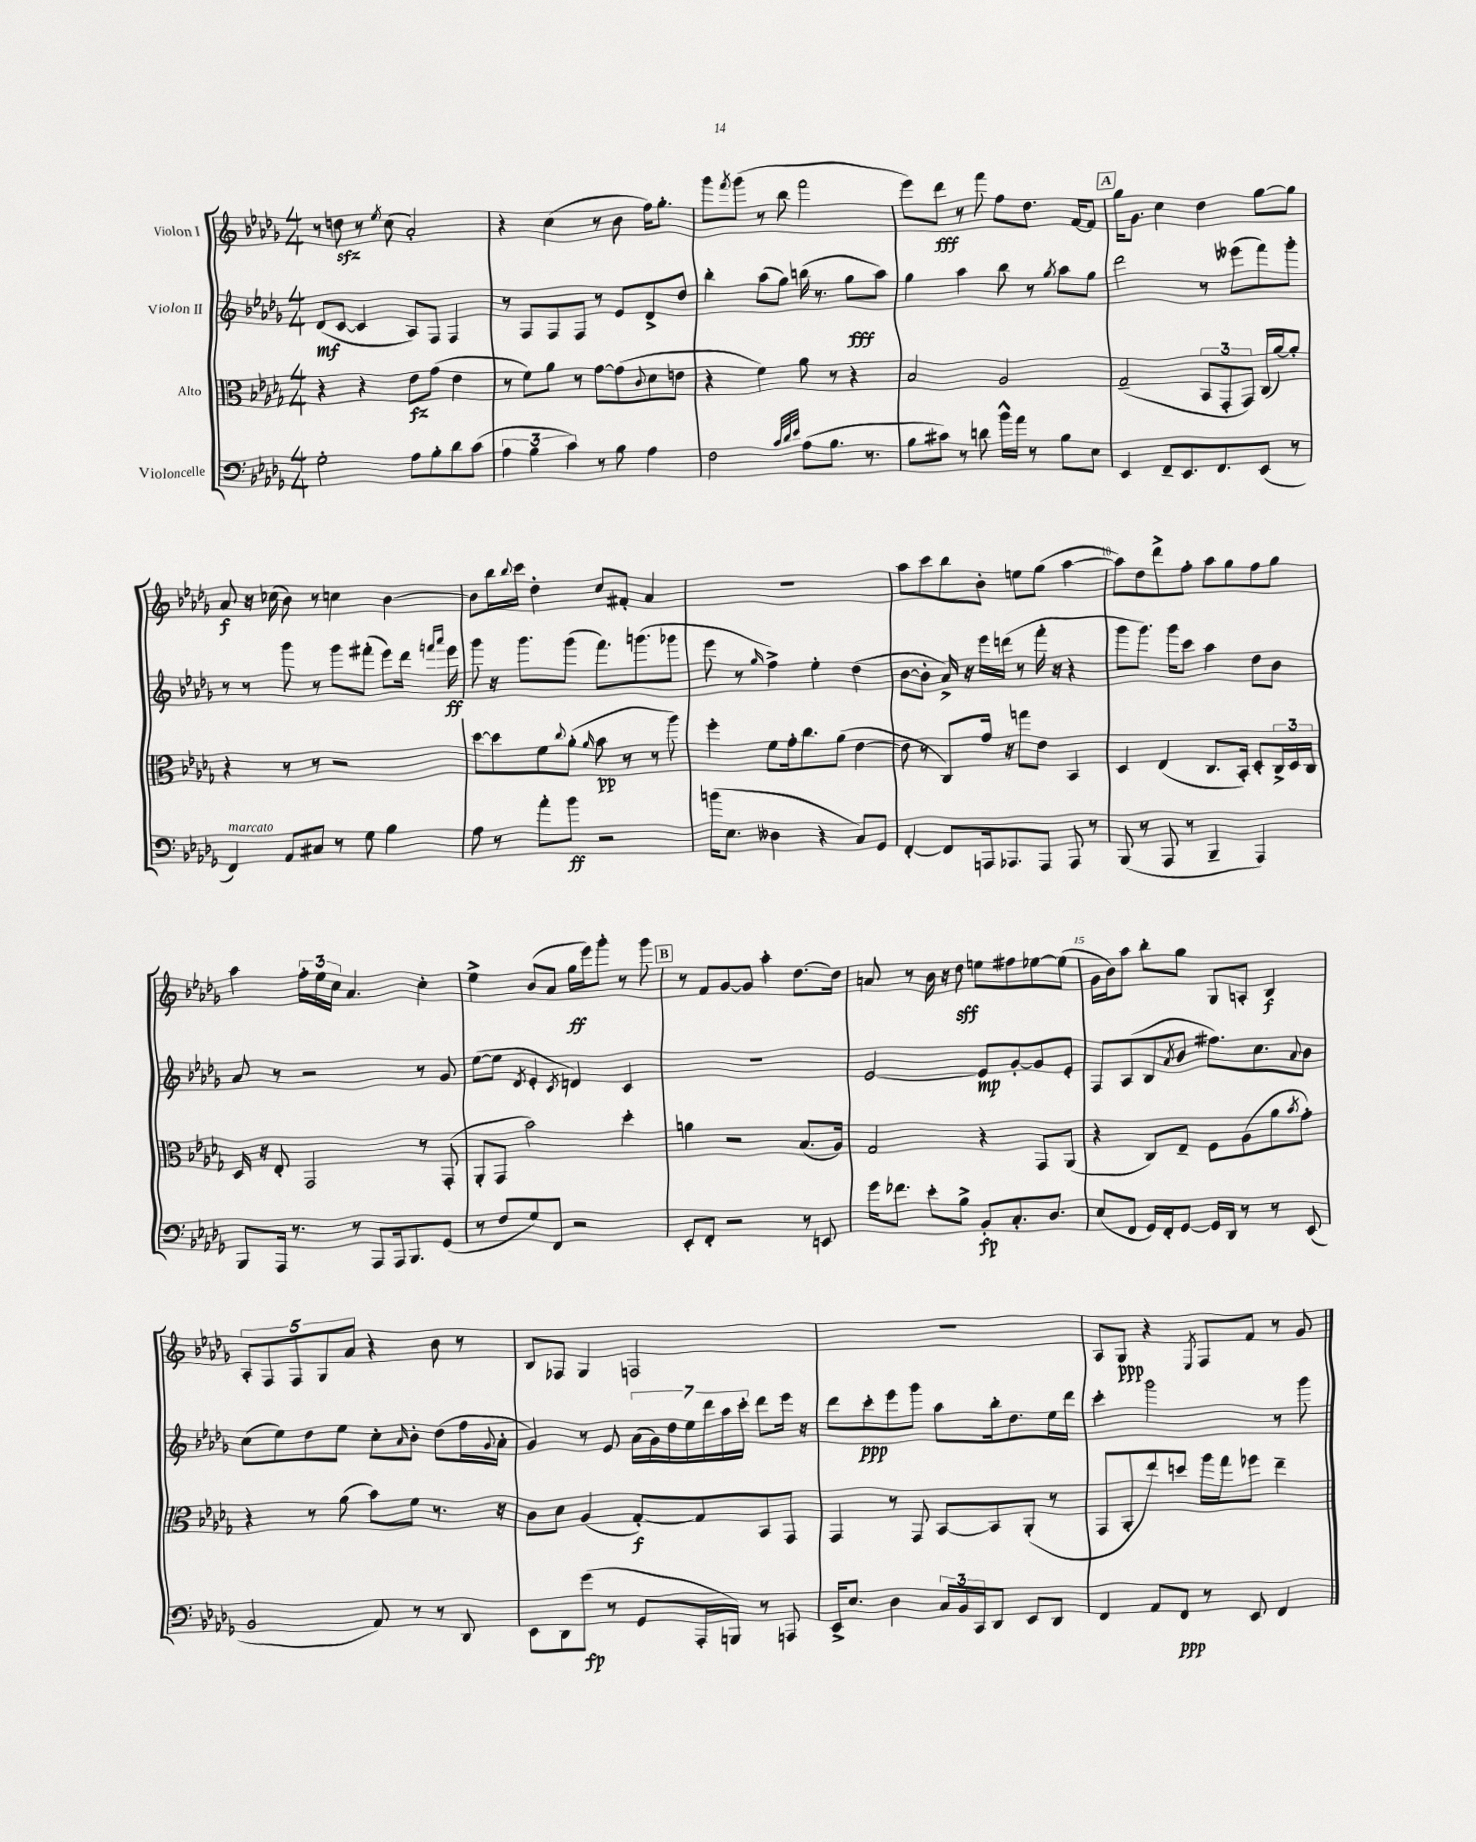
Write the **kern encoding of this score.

**kern	**dynam	**kern	**dynam	**kern	**dynam	**kern	**dynam
*part4	*part4	*part3	*part3	*part2	*part2	*part1	*part1
*staff4	*staff4	*staff3	*staff3	*staff2	*staff2	*staff1	*staff1
*I"Violoncelle	*	*I"Alto	*	*I"Violon II	*	*I"Violon I	*
*clefF4	*	*clefC3	*	*clefG2	*	*clefG2	*
*k[b-e-a-d-g-]	*	*k[b-e-a-d-g-]	*	*k[b-e-a-d-g-]	*	*k[b-e-a-d-g-]	*
*M4/4	*	*M4/4	*	*M4/4	*	*M4/4	*
=1	=1	=1	=1	=1	=1	=1	=1
2G-'\	.	4r	.	(8d-/L	mf	8r	.
.	.	.	.	[8c/J	.	8ddnzz\	.
.	.	4r	.	4c/]	.	8r	.
.	.	.	.	.	.	8qee-/	.
.	.	.	.	.	.	(8cc\	.
8A-\L	.	8e-\L	fz	8A-/L)	.	2a-'/)	.
8B-'\	.	(8g-\J	.	8F/J	.	.	.
8d-\	.	4e-\	.	4F/	.	.	.
(8c\J	.	.	.	.	.	.	.
=2	=2	=2	=2	=2	=2	=2	=2
6A-\	.	8r	.	8r	.	4r	.
.	.	8f\L)	.	8F/L	.	.	.
6B-\	.	.	.	.	.	.	.
.	.	8a-\J	.	8F/	.	(4cc\	.
6c\)	.	.	.	.	.	.	.
.	.	8r	.	8F/J	.	.	.
8r	.	[8g-\L	.	8r	.	8r	.
8B-\	.	(8g-\]	.	8e-/L	.	8b-\	.
.	.	8qqc/	.	.	.	.	.
4A-\	.	8d-\	.	8d-^/	.	16ff\KL)	.
.	.	.	.	.	.	8.gg-'\J	.
.	.	8en\J	.	8dd-/J	.	.	.
=3	=3	=3	=3	=3	=3	=3	=3
2F\	.	4r	.	4bb-'\	.	8ggg-\L	.
.	.	.	.	.	.	8qfff/	.
.	.	.	.	.	.	(8ggg-\J	.
.	.	4f\)	.	(8aa-\L	.	8r	.
.	.	.	.	8gg-\J)	.	8bb-\	.
32qqc/LLL	.	.	.	.	.	.	.
32qqd-/	.	.	.	.	.	.	.
32qqe-/JJJ	.	.	.	.	.	.	.
(8A-\L	.	8a-\	.	(16bbn\	.	2fff\	.
.	.	.	.	8.r	.	.	.
8.B-\J	.	8r	.	.	.	.	.
.	.	4r	.	8gg-\L	fff	.	.
8.r	.	.	.	.	.	.	.
.	.	.	.	8aa-\J)	.	.	.
=4	=4	=4	=4	=4	=4	=4	=4
8B-\L	.	2B-/	.	4gg-\	.	8eee-\L)	.
8c#X\J)	.	.	.	.	.	8ddd-\J	fff
8r	.	.	.	4aa-\	.	8r	.
8dn\	.	.	.	.	.	8fff\	.
16b-^^\LL	.	2A-/	.	8bb-\	.	8ff\L	.
16a-\JJ	.	.	.	.	.	.	.
8r	.	.	.	8r	.	8.dd-\J	.
.	.	.	.	8qgg-/	.	.	.
8B-\L	.	.	.	8aa-\L	.	.	.
.	.	.	.	.	.	[16f/KL	.
8E-\J	.	.	.	8gg-\J	.	8f/J]	.
!!LO:REH:place=s1:t=A
=5	=5	=5	=5	=5	=5	=5	=5
4EE-/	.	(2G-~/	.	2ddd-\	.	16gg-\KL	.
.	.	.	.	.	.	8.g-\J	.
8FF~/L	.	.	.	.	.	4cc\	.
8.EE-/	.	.	.	.	.	.	.
.	.	12BB-/L	.	8r	.	4dd-\	.
8.FF/	.	.	.	.	.	.	.
.	.	12GG-'/	.	.	.	.	.
.	.	.	.	(8eee--X\L	.	.	.
.	.	12GG-/J)	.	.	.	.	.
(8EE-/J	.	(16C/LL	.	8fff\)	.	[8gg-\L	.
.	.	[16a-/J)	.	.	.	.	.
8r	.	8a-'/J]	.	8ggg-'\J	.	8gg-\J]	.
!!LO:LB:g=z
=6	=6	=6	=6	=6	=6	=6	=6
!LO:TX:a:i:t=marcato	!	!	!	!	!	!	!
4FF/)	.	4r	.	8r	.	8a-/	f
.	.	.	.	8r	.	16r	.
.	.	.	.	.	.	(16cc-X\	.
8AA-/L	.	8r	.	8ggg-\	.	8b-\)	.
8C#X/J	.	8r	.	8r	.	8r	.
8r	.	2r	.	8ggg-\L	.	4ccn\	.
8G-\	.	.	.	(8fff#X'\J	.	.	.
4B-\	.	.	.	8eee-\L)	.	[4b-\	.
.	.	.	.	16ddd-\Jk	.	.	.
.	.	.	.	16qqfffn/LL	.	.	.
.	.	.	.	16qqaaa-/JJ	.	.	.
.	.	.	.	16eee-\	ff	.	.
=7	=7	=7	=7	=7	=7	=7	=7
8A-\	.	[8dd-\L	.	8ggg-\	.	8b-\L]	.
8r	.	8dd-\]	.	16r	.	16bb-\L	.
.	.	.	.	.	.	8qqbb-/	.
.	.	.	.	8.ggg-\L	.	16ccc\JJ	.
8a-'\L	.	8f\	.	.	.	4dd-'\	.
.	.	8qqcc/	.	.	.	.	.
8b-\J	ff	(8a-'\J	.	(8ggg-\J	.	.	.
.	.	16qqa-/	.	.	.	.	.
2r	.	8b-\	pp	8.fff\L)	.	8cc/L	.
.	.	8r	.	.	.	8f#X'/J	.
.	.	.	.	(8.gggn\	.	.	.
.	.	8r	.	.	.	4a-/	.
.	.	8aa-\)	.	8ggg-X\J	.	.	.
=8	=8	=8	=8	=8	=8	=8	=8
(16bn\KL	.	4ff'\	.	8eee-\	.	1r	.
8.E-\J	.	.	.	.	.	.	.
.	.	.	.	8r	.	.	.
.	.	.	.	16qqgg-/	.	.	.
4D--X\	.	8f\L	.	4ff^\)	.	.	.
.	.	16g-'\k	.	.	.	.	.
.	.	8.cc\	.	.	.	.	.
4r	.	.	.	4ee-'\	.	.	.
.	.	(8a-\J	.	.	.	.	.
8C/L)	.	[4e-\	.	(4dd-\	.	.	.
8GG-/J	.	.	.	.	.	.	.
=9	=9	=9	=9	=9	=9	=9	=9
[4FF'/	.	8e-\]	.	[8b-\L	.	8aa-\L	.
.	.	8r	.	8b-'\J]	.	8ccc\	.
8FF/L]	.	8C/L)	.	16a-^/)	.	8bb-\	.
.	.	.	.	16r	.	.	.
16AAAn/k	.	16g-/Jk	.	16eee-\LL	.	8b-'\J	.
8.AAA-X/	.	16r	.	(16dddn\JJ	.	.	.
.	.	8ggn\L	.	8r	.	8een\L	.
8AAA-/J	.	8e-\J	.	16fff'\	.	(8gg-\J	.
.	.	.	.	16r	.	.	.
8AAA-/	.	4BB-/	.	4r	.	[4aa-\	.
8r	.	.	.	.	.	.	.
=10	=10	=10	=10	=10	=10	=10	=10
(8BBB-/	.	4D-/	.	8ggg-\L	.	8aa-\L])	.
8r	.	.	.	8.ggg-\J)	.	8dd-\	.
8AAA-/	.	(4E-/	.	.	.	8ddd-^\	.
.	.	.	.	16ggg-\KL	.	.	.
8r	.	.	.	8ccc\J	.	8ff'\J	.
4BBB-~/	.	8.C/L	.	4aa-\	.	8aa-\L	.
.	.	.	.	.	.	8gg-\	.
.	.	16BB-'/Jk)	.	.	.	.	.
4AAA-/)	.	8D-'/L	.	8dd-\L	.	8ff\	.
.	.	24C^/L	.	8b-\J	.	8gg-\J	.
.	.	24D-/	.	.	.	.	.
.	.	24C/JJ	.	.	.	.	.
!!LO:LB:g=z
=11	=11	=11	=11	=11	=11	=11	=11
8BBB-/L	.	16D-/	.	8a-/	.	4aa-\	.
.	.	16r	.	.	.	.	.
16AAA-/Jk	.	8E-'/	.	8r	.	.	.
8.r	.	.	.	.	.	.	.
.	.	2GG-/	.	2r	.	24ff'\LL	.
.	.	.	.	.	.	24ee-\	.
.	.	.	.	.	.	24cc\JJ	.
8r	.	.	.	.	.	4.a-/	.
8AAA-/L	.	.	.	.	.	.	.
16AAA-/k	.	.	.	.	.	.	.
8.BBB-/	.	.	.	.	.	.	.
.	.	8r	.	8r	.	4cc'\	.
(8GG-/J	.	(8GG-'/	.	8g-/	.	.	.
=12	=12	=12	=12	=12	=12	=12	=12
8r	.	8AA-'/L	.	([8ee-\L	.	4ee-^\	.
8F/L	.	8GG-/J	.	8ee-\J]	.	.	.
.	.	.	.	8qd-/	.	.	.
8G-/)	.	2b-\)	.	4e-'/	.	(8b-/L	.
8FF/J	.	.	.	.	.	8a-/J	.
.	.	.	.	8qc/	.	.	.
2r	.	.	.	4dn/)	.	16gg-\LL	ff
.	.	.	.	.	.	16eee-\J)	.
.	.	.	.	.	.	8ggg-'\J	.
.	.	4dd-'\	.	4c/	.	8r	.
.	.	.	.	.	.	8ggg-\	.
!!LO:REH:place=s1:t=B
=13	=13	=13	=13	=13	=13	=13	=13
8EE-'/L	.	4an\	.	1r	.	8r	.
8FF'/J	.	.	.	.	.	8f/L	.
2r	.	2r	.	.	.	[8g-/	.
.	.	.	.	.	.	8g-/J]	.
.	.	.	.	.	.	4aa-'\	.
8r	.	(8.B-/L	.	.	.	[8.dd-\L	.
8EEn/	.	.	.	.	.	.	.
.	.	16A-/Jk)	.	.	.	16dd-\Jk]	.
=14	=14	=14	=14	=14	=14	=14	=14
16g-\KL	.	2G-/	.	[2e-/	.	8an/	.
8.f-X\J	.	.	.	.	.	.	.
.	.	.	.	.	.	8r	.
8e-'\L	.	.	.	.	.	16b-\	.
.	.	.	.	.	.	16r	.
8B-^\J	.	.	.	.	.	8dd-\	sff
8BB-'/L	fp	4r	.	8e-/L]	mp	8een\L	.
8.C'/	.	.	.	[8g-'/	.	8ff#X\	.
.	.	8GG-/L	.	8g-/]	.	[8ee-X\	.
8.D-/J	.	.	.	.	.	.	.
.	.	(8AA-/J	.	8e-'/J	.	(8ee-\J]	.
=15	=15	=15	=15	=15	=15	=15	=15
(8E-/L	.	4r	.	8F/L	.	16g-\LL	.
.	.	.	.	.	.	16b-\J)	.
8FF/J	.	.	.	(8A-/	.	8aa-\J	.
16GG-/LL)	.	8C/L)	.	8B-/	.	8bb-'\L	.
16FF'/J	.	.	.	.	.	.	.
.	.	.	.	8qa-/	.	.	.
[8GG-/J	.	8E-~/J	.	8b-/J	.	8gg-\J	.
16GG-/LL]	.	8F\L	.	8.ff#X\L)	.	8G-/L	.
16DD-/JJ	.	.	.	.	.	.	.
8r	.	(8A-\	.	.	.	8An'/J	.
.	.	.	.	8.cc\	.	.	.
8r	.	8a-\	.	.	.	4B-/	f
.	.	8qb-/	.	8qqa-/	.	.	.
(8EE-/	.	8g-'\J)	.	8b-\J	.	.	.
!!LO:LB:g=z
=16	=16	=16	=16	=16	=16	=16	=16
2BB-/	.	4r	.	(8cc\L	.	10A-'/L	.
.	.	.	.	.	.	10F/	.
.	.	.	.	8ee-\)	.	.	.
.	.	.	.	.	.	10F/	.
.	.	8r	.	8dd-\	.	.	.
.	.	.	.	.	.	10G-/	.
.	.	(8a-\	.	8ee-\J	.	.	.
.	.	.	.	.	.	10a-/J	.
8AA-/)	.	8b-\L)	.	8cc'\L	.	4r	.
.	.	.	.	16qqa-/	.	.	.
8r	.	8f\J	.	8b-'\J	.	.	.
8r	.	8.r	.	(8dd-\L	.	8b-\	.
8DD-/	.	.	.	16ff\L	.	8r	.
.	.	.	.	8qqg-/	.	.	.
.	.	16r	.	16a-'\JJ	.	.	.
=17	=17	=17	=17	=17	=17	=17	=17
8EE-\L	.	8c\L	.	4g-/)	.	8B-/L	.
8DD-\	.	8d-\J	.	.	.	8F-X/J	.
(8g-\J	fp	(4A-/	.	8r	.	4G-/	.
8r	.	.	.	8e-/	.	.	.
8GG-/L	.	[8G-'/L)	f	(28a-\LL	.	2Fn/	.
.	.	.	.	28g-\)	.	.	.
.	.	.	.	28dd-\	.	.	.
.	.	.	.	28ee-\	.	.	.
16AAA-'/L	.	8G-/]	.	.	.	.	.
.	.	.	.	28ddd-\	.	.	.
.	.	.	.	28aa-\	.	.	.
16BBBn/JJ)	.	.	.	.	.	.	.
.	.	.	.	28ccc'\JJ	.	.	.
8r	.	8BB-/	.	8ddd-\L	.	.	.
8AAAn/	.	8GG-/J	.	16eee-\Jk	.	.	.
.	.	.	.	16r	.	.	.
=18	=18	=18	=18	=18	=18	=18	=18
16EE-^/KL	.	4GG-/	.	8ddd-\L	.	1r	.
8.E-/J	.	.	.	.	.	.	.
.	.	.	.	8ccc'\	ppp	.	.
4D-\	.	8r	.	8eee-\	.	.	.
.	.	8GG-/	.	8ggg-\J	.	.	.
24C/LL	.	[8BB-/L	.	8aa-\L	.	.	.
24BB-/	.	.	.	.	.	.	.
24CC/J	.	.	.	.	.	.	.
8DD-/J	.	8BB-/]	.	16bb-'\k	.	.	.
.	.	.	.	8.dd-\	.	.	.
8EE-/L	.	(8AA-'/J	.	.	.	.	.
8DD-/J	.	8r	.	16ee-\L	.	.	.
.	.	.	.	16ddd-\JJ	.	.	.
=19	=19	=19	=19	=19	=19	=19	=19
4FF/	.	8GG-/L	.	4ccc'\	.	8A-/L	.
.	.	8AA-'/	.	.	.	8G-/J	ppp
8AA-/L	.	8ee-/)	.	2ggg-\	.	4r	.
8FF/J	ppp	8ddn/J	.	.	.	.	.
.	.	.	.	.	.	8qE-/	.
8r	.	16aa-\LL	.	.	.	8F/L	.
.	.	16gg-\J	.	.	.	.	.
8EE-/	.	8ff-X\J	.	.	.	8f/J	.
4FF/	.	4ee-~\	.	8r	.	8r	.
.	.	.	.	8ggg-\	.	8g-/	.
==	==	==	==	==	==	==	==
*-	*-	*-	*-	*-	*-	*-	*-
